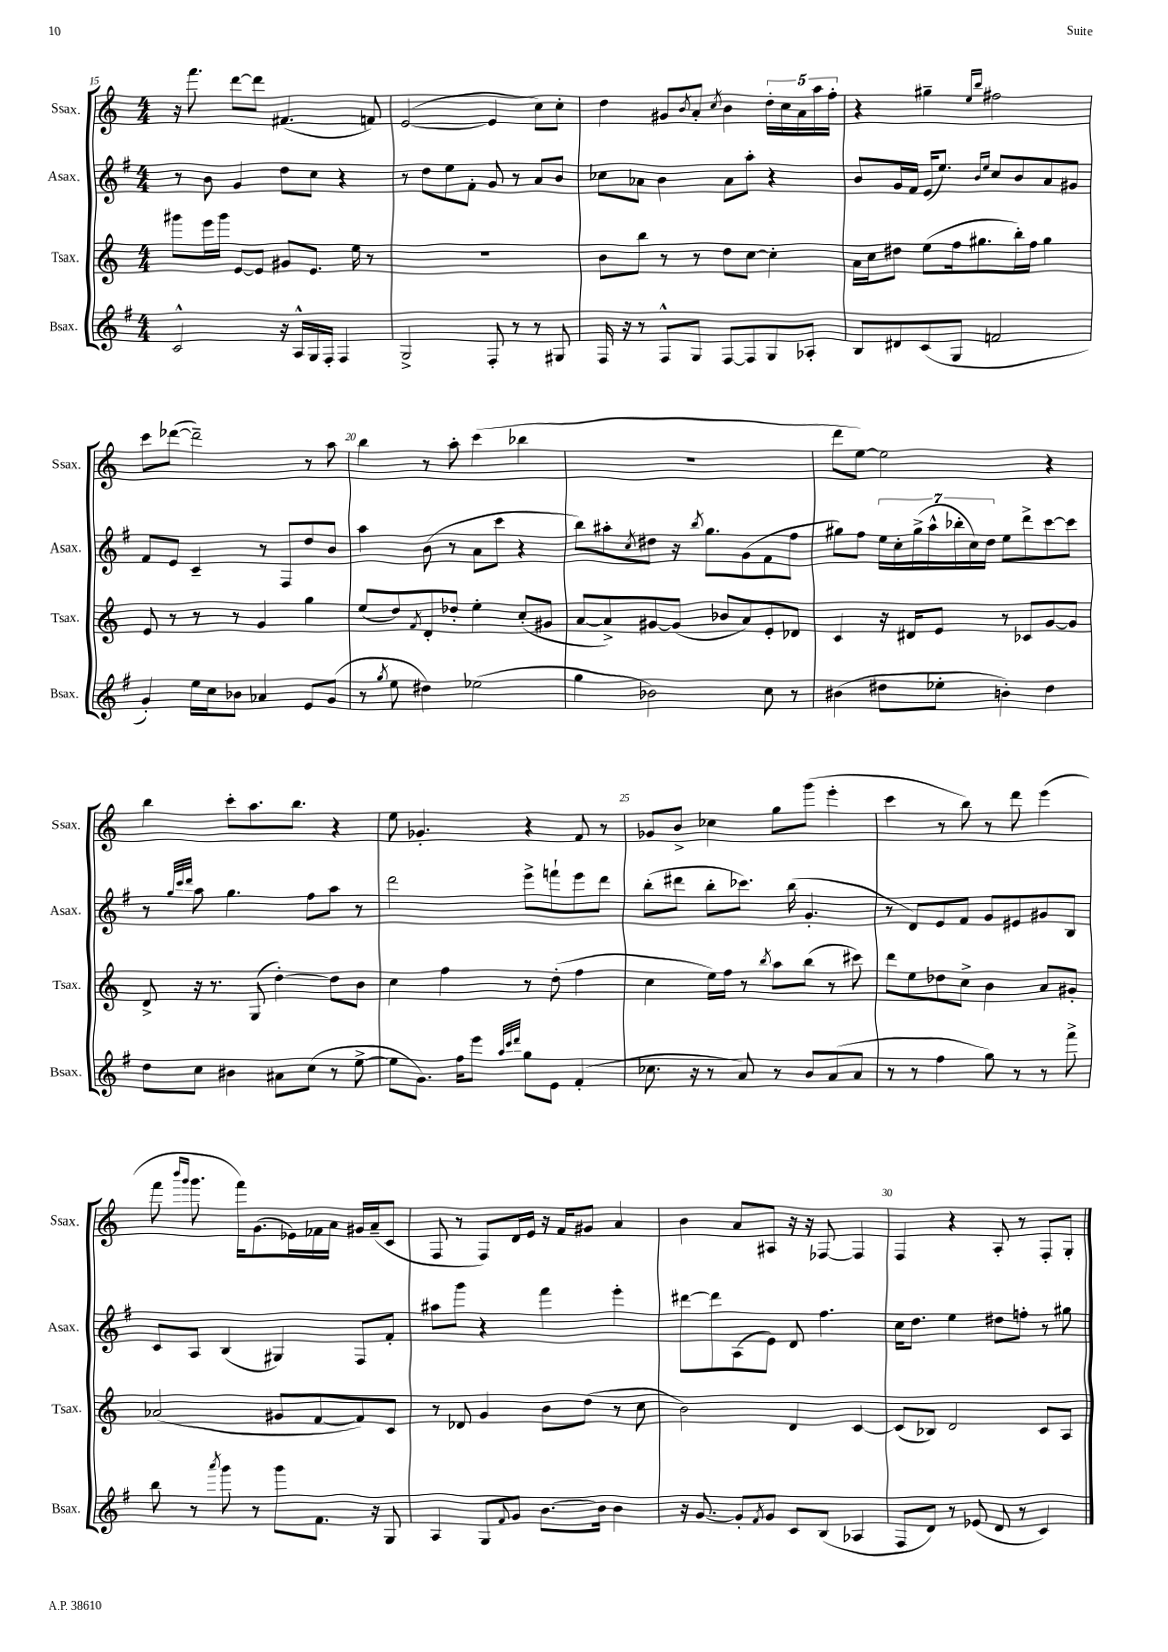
<<
\new StaffGroup <<
\new Staff = "s0" \with { instrumentName = "Ssax." shortInstrumentName = "Ssax." } {
    \clef treble \key c \major \numericTimeSignature \time 4/4
    r16 f'''8. d'''8~ d'''8 fis'4.( f'8) |
    e'2~( e'4 c''8) c''8-. |
    d''4 gis'8 \acciaccatura { b'8 } a'8-. \acciaccatura { c''8 } b'4 \tuplet 5/4 { d''16-. c''16 a'16 a''16 f''16-. } |
    r4 gis''4-- \grace { e''16 b''16 } fis''2 |
    c'''8 des'''8~( des'''2--) r8 a''8 |
    b''4 r8 a''8-. c'''4( bes''4 |
    R1 |
    d'''8 e''8~) e''2 r4 |
    b''4 c'''8-. a''8. b''8. r4 |
    e''8 ges'4.-. r4 f'8 r8 |
    ges'8 b'8-> ces''4 g''8 g'''8( e'''4-. |
    c'''4 r8 b''8) r8 d'''8 e'''4( |
    f'''8 \grace { b'''16 g'''16 } g'''8. f'''16) g'8.( ees'16) fes'16 a'16 gis'16 a'16--( c'8 |
    f8 r8 f8) d'16 e'16 r16 f'16 gis'8 a'4 |
    b'4 a'8 ais8 r16 r16 fes8~ fes4 |
    f4 r4 a8-. r8 f8-. g8-. \bar "|." |
}
\new Staff = "s1" \with { instrumentName = "Asax." shortInstrumentName = "Asax." } {
    \clef treble \key g \major \numericTimeSignature \time 4/4
    r8 b'8 g'4 d''8 c''8 r4 |
    r8 d''8 e''8 fis'8-. g'8 r8 a'8 b'8 |
    ces''8 aes'8 b'4 aes'8 a''8-. r4 |
    b'8 g'16 fis'16 e'16( e''8.) \grace { b'16 e''16 } c''8 b'8 a'8 gis'8 |
    fis'8 e'8 c'4-- r8 fis8 d''8 b'8 |
    a''4 b'8( r8 a'8 c'''8 r4 |
    b''8) ais''8-. \acciaccatura { c''8 } dis''8 r16 \acciaccatura { b''8 } g''8. g'8( fis'8 fis''8 |
    gis''8) fis''8 \tuplet 7/4 { e''16 c''16-. gis''16->( a''16-^ bes''16-. c''16) d''16 } e''8 d'''8-> c'''8~ c'''8 |
    r8 \grace { g''32 c'''32 d'''32 } a''8 g''4. fis''8 a''8 r8 |
    d'''2 e'''8-> f'''8-! e'''8 d'''8 |
    b''8-.( dis'''8 b''8-. ces'''8.) b''16( g'4.-. |
    r8 d'8) e'8 fis'8 g'8 eis'8 gis'8 b8 |
    c'8 a8 b4( gis4) fis8 fis'8-. |
    ais''8 g'''8 r4 fis'''4 e'''4-. |
    dis'''8~ dis'''8 a8( e'8) d'8 fis''4. |
    c''16 d''8. e''4 dis''8 f''8-. r8 gis''8 \bar "|." |
}
\new Staff = "s2" \with { instrumentName = "Tsax." shortInstrumentName = "Tsax." } {
    \clef treble \key c \major \numericTimeSignature \time 4/4
    gis'''8 e'''16 gis'''16 e'8~ e'8 gis'8 e'8. e''16 r8 |
    R1 |
    b'8 b''8 r8 r8 d''8 c''8~ c''4-. |
    a'16 c''16 dis''8 e''8( f''16 gis''8. b''16-.) f''16 gis''4 |
    e'8 r8 r8 r8 g'4 g''4 |
    e''8( d''8) \acciaccatura { f'8 } d'8-. des''8-. e''4-. c''8-.( gis'8 |
    a'8~ a'8->) gis'8~ gis'8( bes'8 a'8) e'8-. des'8 |
    c'4 r16 dis'16 e'8 r8 ces'8 g'8~ g'8 |
    d'8-> r16 r8. g8( d''4~-.) d''8 b'8 |
    c''4 f''4 r8 d''8-.( f''4 |
    c''4 e''16) f''16 r8 \acciaccatura { b''8 } a''8 b''8( r8 cis'''8) |
    d'''8 e''8 des''8 c''8-> b'4 a'8 gis'8-. |
    aes'2( gis'8 f'8~ f'8) c'8 |
    r8 des'8 g'4 b'8 d''8( r8 c''8 |
    b'2) d'4 c'4~ |
    c'8( bes8) d'2 c'8 a8 \bar "|." |
}
\new Staff = "s3" \with { instrumentName = "Bsax." shortInstrumentName = "Bsax." } {
    \clef treble \key g \major \numericTimeSignature \time 4/4
    c'2-^ r16 a16-^ g16 fis16-. fis4 |
    g2-> fis8-. r8 r8 gis8 |
    fis16 r16 r8 fis8-^ g8 fis8~ fis8 g8 aes8-. |
    b8 dis'8 c'8( g8 f'2 |
    g'4-.) e''16 c''16 bes'8 aes'4 e'8 g'8( |
    r8 \acciaccatura { g''8 } e''8 dis''4) ees''2( |
    g''4 bes'2) c''8 r8 |
    bis'4( dis''8 ees''8-. b'4-.) dis''4 |
    d''8 c''8 bis'4 ais'8 c''8( r8 e''8~-> |
    e''8 g'8.) fis''16 e'''8 \grace { a''32 c'''32 d'''32 } g''8 e'8 fis'4-.( |
    ces''8. r16 r8 a'8) r8 b'8 a'8( a'8 |
    r8 r8 fis''4 g''8) r8 r8 fis'''8-> |
    b''8 r8 \acciaccatura { a'''8 } g'''8 r8 g'''8 fis'8. r16 g8 |
    a4 g8 \appoggiatura { fis'8 } g'8 b'8.~ b'16 b'4 |
    r16 g'8.~ g'8-. \acciaccatura { fis'8 } g'8 c'8 b8( aes4 |
    fis8 d'8) r8 ees'8( d'8 r8 c'4) \bar "|." |
}
>>
>>
\layout { \context { \Score currentBarNumber = #15 \override BarNumber.break-visibility = ##(#f #t #t) barNumberVisibility = #(every-nth-bar-number-visible 5) } }
